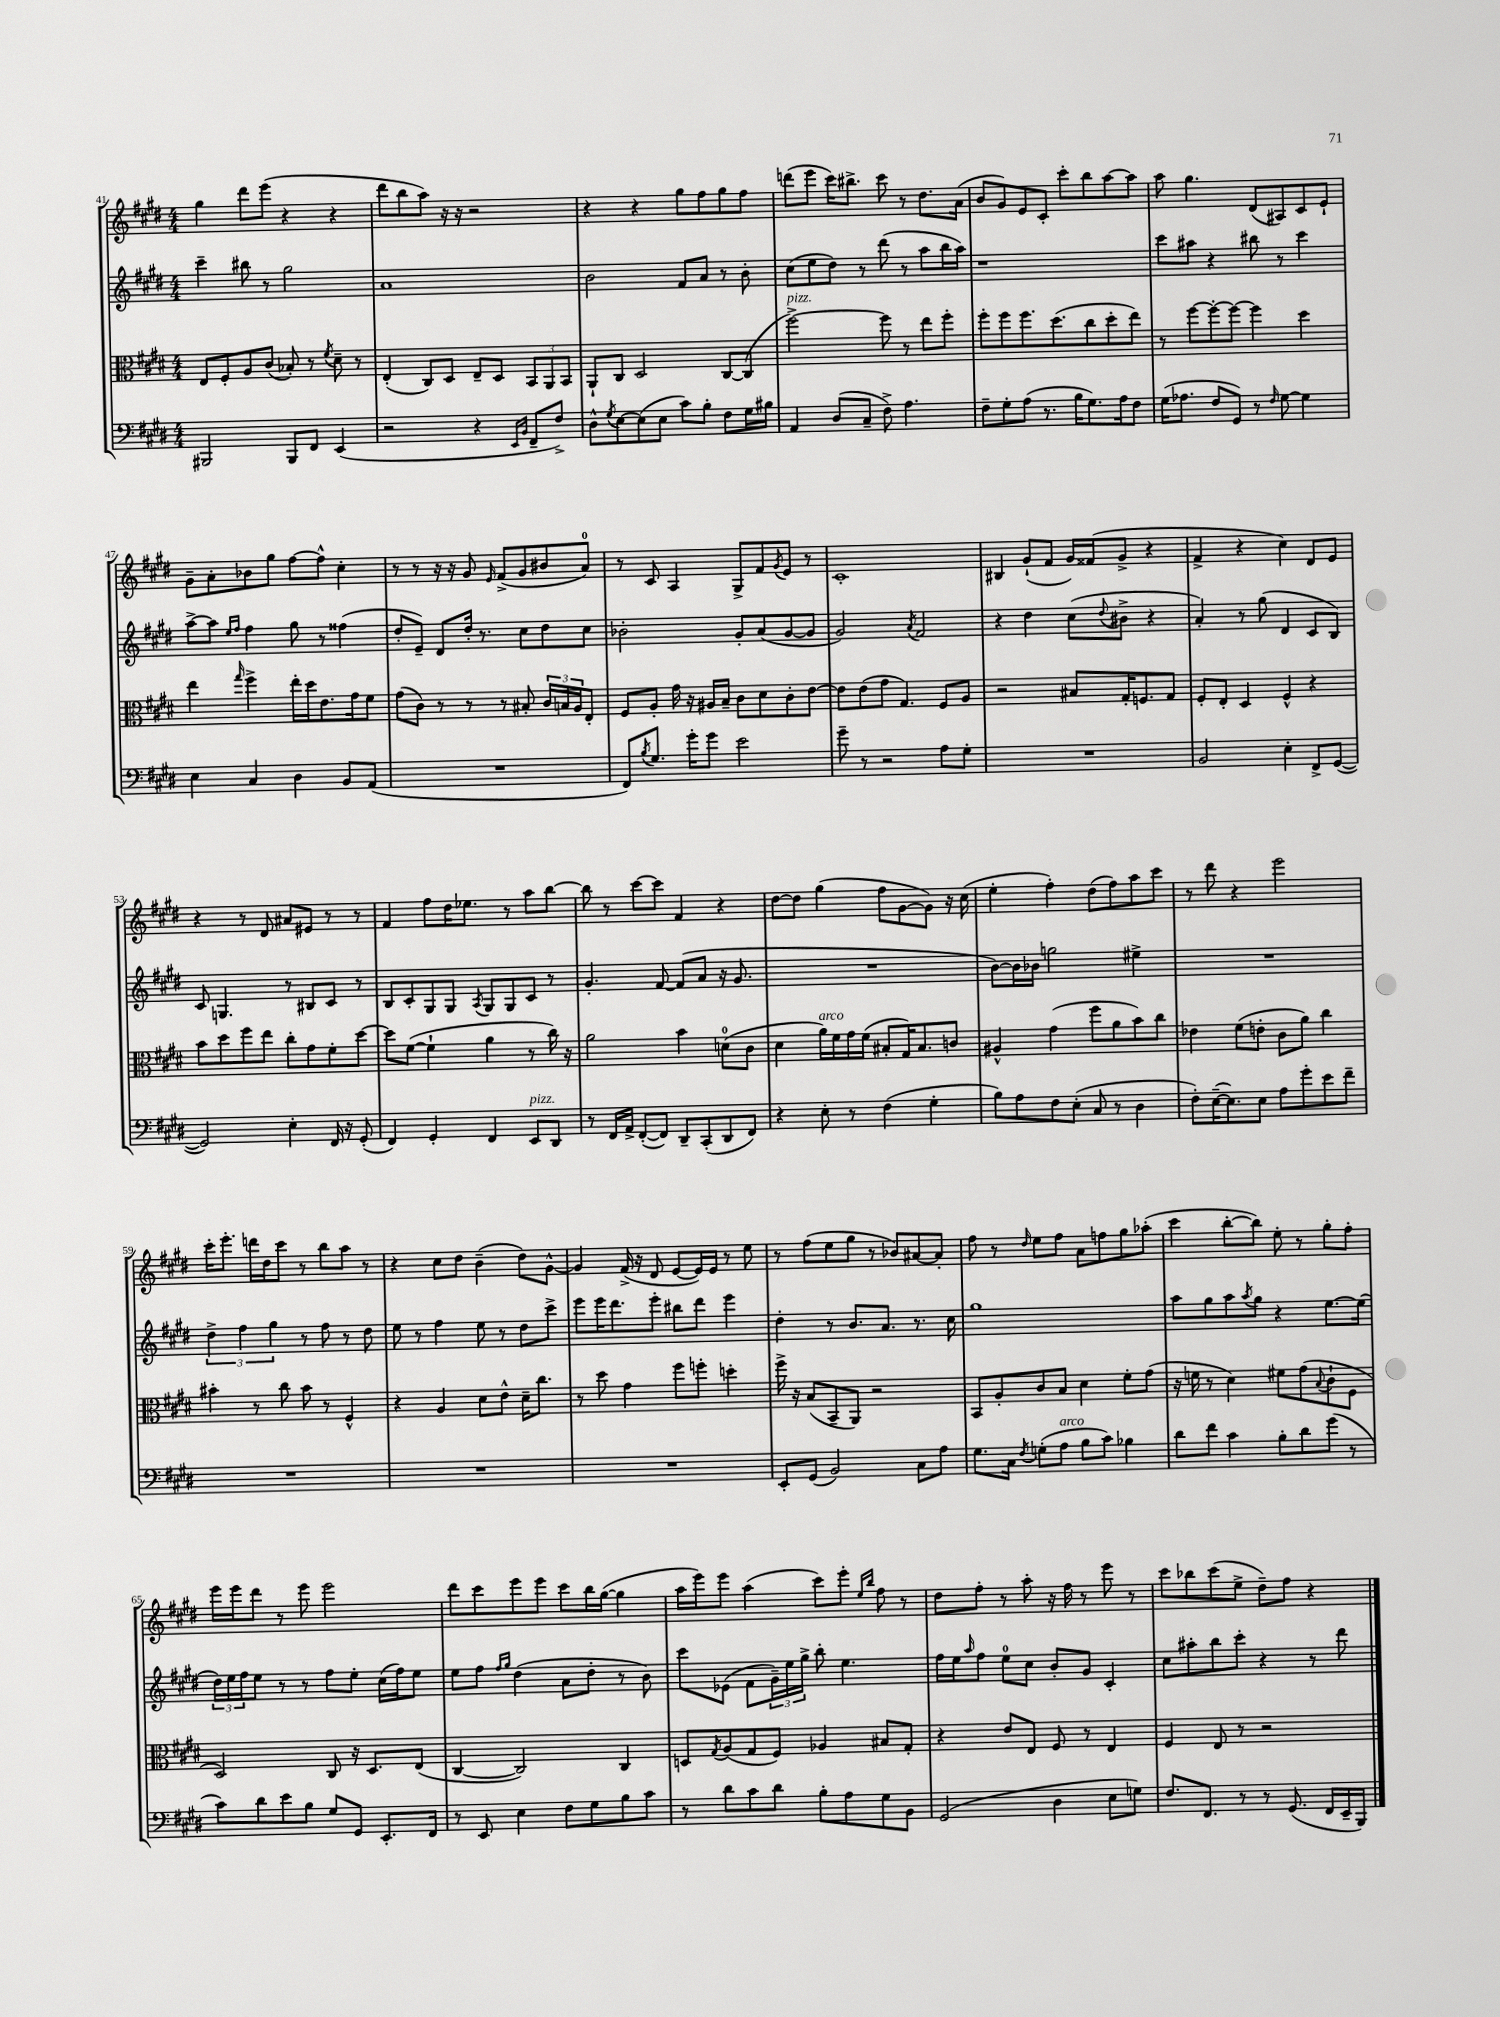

**kern	**kern	**kern	**kern
*staff4	*staff3	*staff2	*staff1
*clefF4	*clefC3	*clefG2	*clefG2
*k[f#c#g#d#]	*k[f#c#g#d#]	*k[f#c#g#d#]	*k[f#c#g#d#]
*M4/4	*M4/4	*M4/4	*M4/4
2BBB#	8E	4ccc#~	4gg#
.	8F#'	.	.
.	8A	8bb#	8ddd#
.	(8c#	8r	(8eee
8BBB#	8B-')	2gg#	4r
8FF#	8r	.	.
.	8qf#	.	.
(4EE	8d#~	.	4r
.	8r	.	.
=	=	=	=
2r	(4E'	1a	8ddd#
.	.	.	8bb
.	8C#)	.	8aa)
.	8D#	.	16r
.	.	.	16r
4r	8E~	.	2r
.	8D#	.	.
16qqEE	.	.	.
16qqBB	.	.	.
8FF#~	12BB	.	.
.	12AA	.	.
8F#^)	.	.	.
.	12BB	.	.
=	=	=	=
8D#^^	8AA`	2b	4r
8qG#	.	.	.
[8E	8C#	.	.
(8E]	2D#	.	4r
8E	.	.	.
8c#)	.	8f#	8gg#
8B'	.	8a	8ff#
8F#	[8C#	8r	8gg#
16G#	(8C#]	8b'	8ff#
16B#	.	.	.
=	=	=	=
4AA	[2ff#^)	(8cc#	(8ddd
.	.	8ee	8eee
(8D#	.	8dd#)	16ccc#)
.	.	.	8.bb#^
8C#~	.	8r	.
8F#^)	8ff#]	(8ddd#	8ccc#
4.A	8r	8r	8r
.	8ee	8aa	8.dd#
.	8ff#'	16bb	.
.	.	16aa)	(16a
=	=	=	=
8F#~	8ff#'	1r	8b
8G#'	8ff#	.	8g#)
(8A	8.ff#	.	8e
8.r	.	.	8c#'
.	(8.dd#	.	.
.	.	.	8ccc#'
16B	.	.	.
8.G#)	8cc#	.	8bb
.	8dd#'	.	[8aa
16A	.	.	.
8F#	8ee)	.	8aa]
=	=	=	=
(16G#	8r	8ccc#	8aa
8.A-	.	.	.
.	[8ff#	8aa#	4.gg#
8F#	8ff#'_	4r	.
8GG#)	8ff#_	.	.
8r	4ff#]	8bb#	(8d#
16qqF#	.	.	.
[8G#	.	8r	8A#)
4G#]	4dd#	4ccc#	8c#
.	.	.	8e`
=	=	=	=
4E	4ee	[8aa^	8g#~
.	.	8aa]	8a'
.	.	16qqee	.
.	16qqgg#	16qqff#	.
4C#	4ff#^	4ff#	8b-
.	.	.	8gg#
4D#	16ee'	8gg#	[8ff#
.	16dd#	.	.
.	8.e	8r	8ff#^^]
8BB	.	(4ff##	4cc#'
.	16g#	.	.
(8AA	8f#	.	.
=	=	=	=
1r	(8g#	8dd#'	8r
.	8c#)	8e~)	8r
.	8r	8d#	16r
.	.	.	16r
.	8r	16dd#'	8g#
.	.	8.r	.
.	.	.	16qqe
.	8r	.	(8f#^
.	8B#'	8cc#	8g#
.	24c#	8dd#	8b#
.	24B	.	.
.	24A	.	.
.	8E'	8cc#	8a)
=	=	=	=
8FF#)	8F#	2b-'	8r
8qB	.	.	.
8.G#	8A'	.	8c#
.	16g#	.	4A
16g#'	16r	.	.
8g#	16A#	.	.
.	16B~	.	.
2e	8c#	8g#'	8G#^
.	8d#	(8a	8f#
.	.	.	8qg#
.	8c#'	[8g#	8e
.	[8e	8g#]	8r
=	=	=	=
8g#~	8e]	2g#)	1c#'
8r	(8e	.	.
2r	8g#	.	.
.	4.G#)	.	.
.	.	8qa	.
.	.	2f#	.
8A	8F#	.	.
8G#'	8A	.	.
=	=	=	=
1r	2r	4r	4B#
.	.	4dd#	(8g#`
.	.	.	8f#
.	8B#	(8cc#	16g#)
.	.	.	(16f##
.	.	8qqdd#	.
.	16G#'	8b#^	8g#^
.	8.F	.	.
.	.	4r	4r
.	8G#	.	.
=	=	=	=
2BB	8F#'	4a')	4f#^
.	8E'	.	.
.	4D#	8r	4r
.	.	(8gg#	.
4E'	4F#^^	4d#	4cc#)
8FF#^	4r	8c#	8d#
([8GG#	.	8B)	8e
=	=	=	=
2GG#])	8b	8c#	4r
.	8dd#	4.G	.
.	8ff#	.	8r
.	8ee	.	8d#
4E'	8cc#'	8r	8a#
.	8g#	8B#	8e#
16FF#	8f#'	8c#	8r
16r	.	.	.
(8GG#'	[8dd#	8r	8r
=	=	=	=
4FF#)	8dd#]	8B	4f#
.	([8f#	8c#'	.
4GG#'	4f#`]	8G#	8ff#
.	.	8G#	16dd#
.	.	.	8.ee-
.	.	8qA	.
4FF#	4a	8G#	.
.	.	8G#	8r
8EE	8r	8c#	8aa
8DD#	16cc#)	8r	[8bb
.	16r	.	.
=	=	=	=
8r	2a	4.g#'	8bb]
16FF#	.	.	8r
16AA^	.	.	.
([8FF#'	.	.	[8ccc#
8FF#])	.	[8f#	8ccc#]
8DD#~	4b	(8f#]	4f#
(8CC#'	.	8a	.
8DD#	(8d	16r	4r
.	.	8.g#	.
8FF#)	8c#	.	.
=	=	=	=
4r	4d#	1r	[8dd#
.	.	.	8dd#]
8E'	16a)	.	(4gg#
.	16f#	.	.
8r	16g#	.	.
.	(16f#	.	.
(4F#	8B#'	.	8ff#
.	16G#)	.	[8g#
.	8.B#	.	.
4G#'	.	.	8g#])
.	8c	.	16r
.	.	.	(16cc#
=	=	=	=
8B)	4A#^^	[8b)	4ee'
8A	.	16b]	.
.	.	16b-	.
8F#	(4g#	2gg	4ff#')
(8E'	.	.	.
8C#	8ff#	.	(8dd#
8r	8a	.	8ff#)
4D#	8b)	4ee#^	8aa
.	8cc#	.	8ccc#
=	=	=	=
8F#')	4e-	1r	8r
([16E~	.	.	8ddd#
8.E])	.	.	.
.	(8f#	.	4r
8E	8e'	.	.
8A	8c#	.	2eee
8g#'	8a)	.	.
8e	4cc#	.	.
8f#~	.	.	.
=	=	=	=
1r	4b#'	6dd#^	16ccc#'
.	.	.	8.eee'
.	.	6ff#	.
.	8r	.	16ddd
.	.	.	16dd#
.	.	6gg#	.
.	8cc#	.	8ccc#
.	8b#	8r	8r
.	8r	8ff#	8bb
.	4F#^^	8r	8aa
.	.	8dd#	8r
=	=	=	=
1r	4r	8ee	4r
.	.	8r	.
.	4A	4ff#	8cc#
.	.	.	8dd#
.	8d#	8ee	(4b~
.	8e^^	8r	.
.	16d#~	8dd#	8dd#)
.	8.cc#	.	.
.	.	8ccc#^	[8g#^^
=	=	=	=
1r	8r	8eee	4g#]
.	8dd#	16eee	.
.	.	8.ddd#	.
.	4g#	.	(16f#^
.	.	.	16r
.	.	8eee'	8d#
.	8ff#	8bb#	[8e
.	8ff'	8ddd#	16e])
.	.	.	16e
.	4dd'	4eee	8r
.	.	.	8ee
=	=	=	=
8EE'	16ff#^	4dd#'	8r
.	16r	.	.
(8GG#	(8B	.	(8ff#
2BB)	8BB~	8r	8ee
.	8AA)	8.b	8gg#
.	2r	.	8r
.	.	8.a	.
.	.	.	8b-)
8C#	.	8.r	[8a#
8A	.	.	8a#']
.	.	16cc#	.
=	=	=	=
8.G#	8BB	1gg#	8ff#
.	8A'	.	8r
16C#	.	.	.
8qF#	.	.	16qqdd#
(8G'	8c#	.	8ee
8A	8B	.	8ff#
8B	4d#	.	8a
8c#)	.	.	8ff
4B-	8f#'	.	8gg#
.	(8g#	.	(8aa-'
=	=	=	=
8d#	16r	8aa	4ccc#
.	16f	.	.
8f#	8r	8gg#	.
4c#	4d#)	8aa	[8bb'
.	.	8qaa	.
.	.	8gg#	8bb])
8B'	8f#	4r	8ee'
8d#	(8g#	.	8r
.	8qqB	.	.
(8g#	8c#`	[8.ee	8gg#'
8r	8F#	.	8ff#'
.	.	(16ee]	.
=	=	=	=
8c#)	2D#)	24dd#)	16eee
.	.	24ee	.
.	.	.	16eee
.	.	24ff#	.
8d#	.	8ee	8ddd#
8e	.	8r	8r
8B	.	8r	8eee
8G#	8C#	8ff#	2eee
8GG#	16r	8ee'	.
.	8.D#	.	.
8.EE'	.	(16cc#	.
.	.	16ff#)	.
.	(8E	8ee	.
16FF#	.	.	.
=	=	=	=
8r	[4C#	8ee	8ddd#
8EE	.	8ff#	8ccc#
.	.	16qqff#	.
.	.	16qqgg#	.
4E	2C#])	(4dd#	8eee
.	.	.	8eee
8F#	.	8a	8ccc#
8G#	.	8dd#'	16bb
.	.	.	([16gg#
8B	4C#	8r	4gg#]
8c#	.	8b)	.
=	=	=	=
8r	8D	8ccc#	16aa
.	.	.	16eee)
.	8qG#	.	.
8d#	(8A	(8e-	8eee
8c#	8G#	8f#	(4aa
8d#	8F#)	24g#~)	.
.	.	24ee	.
.	.	24gg#^	.
8B'	4A-	8bb'	8ccc#)
8A	.	4.ee	8eee'
.	.	.	16qqee
.	.	.	16qqbb
8G#	8B#	.	8ff#
8BB	8G#'	.	8r
=	=	=	=
(2GG#	4r	16ff#	8dd#
.	.	16ee	.
.	.	16qqaa	.
.	.	8ff#	8ff#'
.	8e	8ee	8r
.	8E	8cc#	8aa'
4D#	8F#	8b'	16r
.	.	.	16ff#
.	8r	8g#	8r
8E	4E	4c#'	8eee
8G)	.	.	8r
=	=	=	=
8.F#	4F#	8cc#	8ccc#
.	.	8aa#'	8bb-
8.FF#	.	.	.
.	8E	8bb	(8ccc#
8r	8r	8ccc#'	8ee^
8r	2r	4r	8dd#~)
(8.GG#	.	.	8ff#
.	.	8r	4r
16FF#	.	.	.
16EE~	.	8ddd#	.
16BBB)	.	.	.
==	==	==	==
*-	*-	*-	*-
